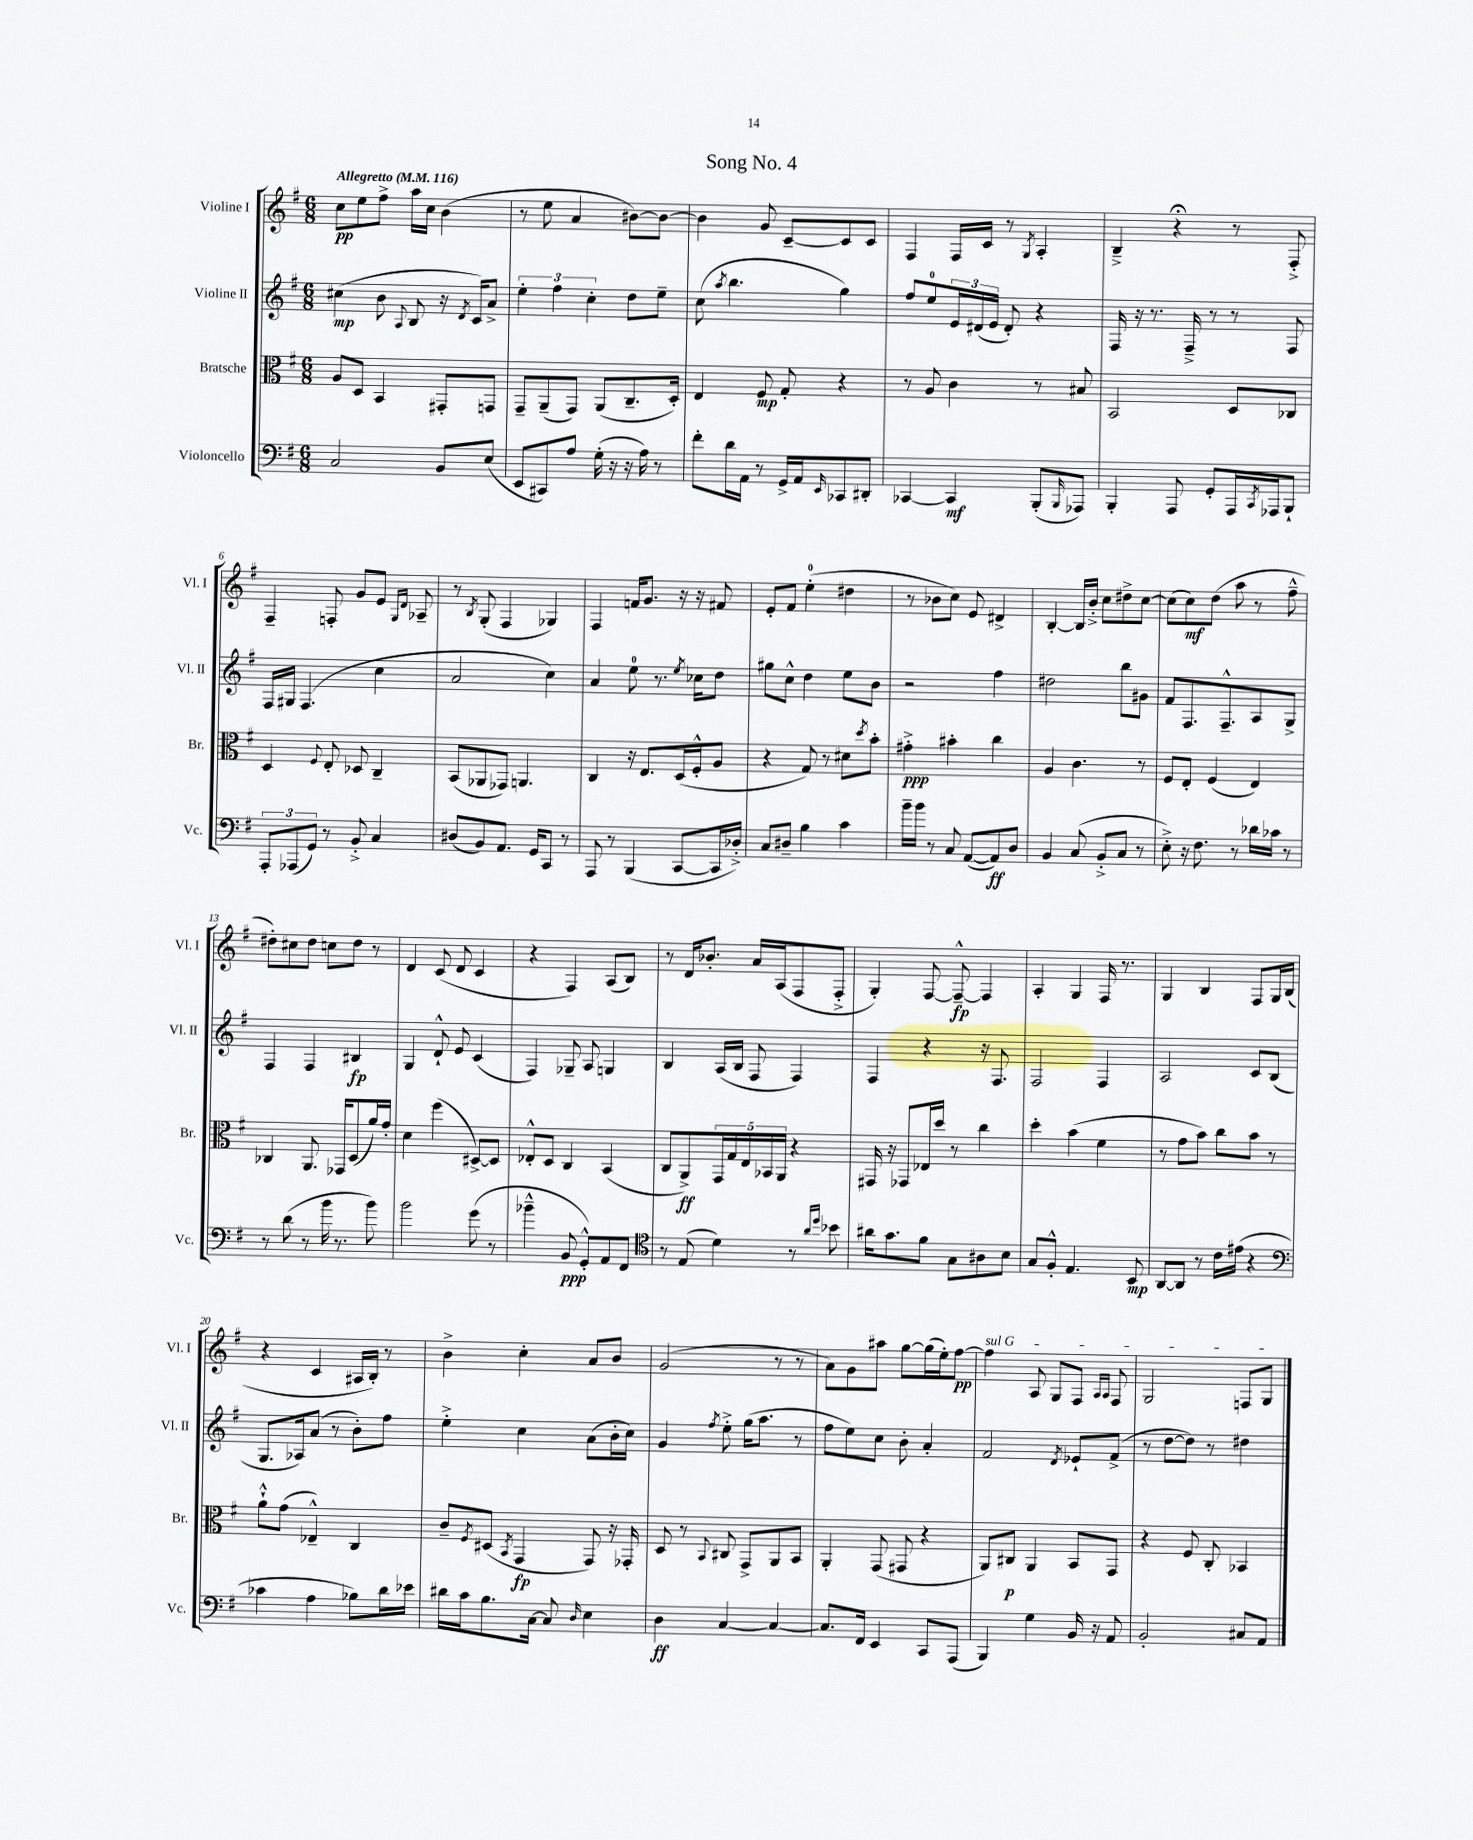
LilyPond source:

\header { title = "Song No. 4" }
<<
\new StaffGroup <<
\new Staff = "s0" \with { instrumentName = "Violine I" shortInstrumentName = "Vl. I" } {
    \clef treble \key g \major \numericTimeSignature \time 6/8 \tempo "Allegretto" 4 = 116
    c''8\pp e''8 fis''8-> a''16 c''16 b'4( |
    r8 e''8 a'4 bis'8~) bis'8~ |
    bis'4 g'8 c'8~-- c'8 c'8 |
    fis4 fis16 c'16 r8 \acciaccatura { g8 } a4-. |
    b4---> r4\fermata r8 fis8-.-> |
    fis4-- f8-. g'8 e'8 \grace { g16 d'16 } aes8-- |
    r8 \acciaccatura { b8 } g8-.( fis4 ges4) |
    fis4 f'16 g'8. r16 r16 fis'8 |
    e'8-. fis'8 e''4-0-.( dis''4 |
    r8 bes'8 c''8) e'8 dis'4-> |
    b4~-. b16 b'16-.-> c''8 dis''8-> c''8~ |
    c''8( c''8\mf) d''8( a''8 r8 fis''8---^ |
    dis''8-.) cis''8 dis''8 c''8 dis''8 r8 |
    d'4 c'8( d'8 c'4 |
    r4 fis4) a8( b8) |
    r8 d'16 bes'8.-. a'16 a16( fis8 fis8-.-> |
    g4-.) fis8~ fis8~---^\fp fis4 |
    a4-. g4 fis16 r8. |
    g4 b4 fis8 g16 b16( |
    r4 c'4 ais16 b16-.) r8 |
    b'4-> c''4-. a'8 b'8 |
    g'2( r8 r8 |
    a'8) g'8 ais''8 g''8~ g''16( e''16-.) fis''8~\pp |
    \once \override TextSpanner.bound-details.left.text = \markup { \italic "sul G" } fis''4\startTextSpan a8 g8 fis8 \grace { a16 a16 } fis8 |
    g2 f8 g8\stopTextSpan \bar "|." |
}
\new Staff = "s1" \with { instrumentName = "Violine II" shortInstrumentName = "Vl. II" } {
    \clef treble \key g \major \numericTimeSignature \time 6/8
    cis''4\mp( b'8 \appoggiatura { a8 } b8 r16 \acciaccatura { d'8 } c'16) a'8-> |
    \tuplet 3/2 { e''4-. fis''4 c''4-. } d''8 e''8-- |
    c''8( \acciaccatura { a''8 } b''4. g''4) |
    fis''8 e''8-0 \tuplet 3/2 { e'16 dis'16( e'16 } dis'8-.) r4 |
    fis16 r16 r8. fis16---> r8 r8 fis8 |
    fis16 gis16 fis4.( c''4 |
    a'2 c''4) |
    a'4 e''8-0 r8. \acciaccatura { e''8 } ces''16 d''8 |
    gis''8 c''8-^ d''4 e''8 b'8 |
    r2 fis''4 |
    dis''2 b''8 gis'8 |
    fis'8 fis8. fis8.---^ a8 g8-> |
    fis4 fis4 bis4\fp |
    g4 d'8-!-^ e'8 c'4( |
    fis4) ges8-- a8 g4 |
    b4 a16( b16 fis8 fis4) |
    fis4 r4 r16 fis8. |
    fis2 fis4 |
    a2 c'8 b8( |
    g8. aes16) a'8( r8 b'8-.) fis''8 |
    e''4-.-> c''4 a'8( b'16-. c''16) |
    g'4 \acciaccatura { fis''8 } e''8-.-> g''16( a''8. r8 |
    fis''8 e''8) c''8 b'8-. a'4-. |
    fis'2 \acciaccatura { d'8 } ees'8-! fis'8->( |
    r8 d''8~ d''8) r8 dis''4 \bar "|." |
}
\new Staff = "s2" \with { instrumentName = "Bratsche" shortInstrumentName = "Br." } {
    \clef alto \key g \major \numericTimeSignature \time 6/8
    a8 d8 b,4 gis,8-. g,8 |
    g,8-- a,8--( g,8) a,8( c8.-- d16-.) |
    e4 fis8\mp g8-. r4 |
    r8 a8 c'4 r8 bis8 |
    b,2 d8 ces8 |
    d4 \appoggiatura { fis8 } e8-. des8 c4-- |
    b,8( aes,8 ges,8) a,4. |
    c4 r16 e8. d16( fis16-.-^ a8 |
    r4 g8) r8 dis'8 \acciaccatura { d''8 } b'8-. |
    gis'4-.->\ppp bis'4-. c''4 |
    a4 c'4. r8 |
    fis8 e8-. fis4( e4) |
    ces4 a,8. ges,16 d8( a'16) g'16-. |
    d'4 fis''4( dis8~->) dis8 |
    ees8-.-^ d8 c4 b,4( |
    c8 a,8->\ff) \tuplet 5/4 { g,16 g16 e16 bes,16 a,16 } r4 |
    gis,16 r16 ges,8 ees16 d''16 r8 c''4 |
    d''4-. b'4( fis'4 |
    r8 g'8 b'8) c''8 b'8 r8 |
    a'8-!-^ g'8( ees4---^) c4 |
    c'8-- \acciaccatura { fis8 } dis8( \acciaccatura { b,8 } g,4\fp g,8) r16 ges,16-. |
    d8 r8 \appoggiatura { b,8 } cis8 g,8-> a,8 b,8 |
    a,4-. g,8( gis,8 r4 |
    a,8) cis8\p a,4 b,8 g,8 |
    r4 fis8 c8-. bes,4 \bar "|." |
}
\new Staff = "s3" \with { instrumentName = "Violoncello" shortInstrumentName = "Vc." } {
    \clef bass \key g \major \numericTimeSignature \time 6/8
    c2 b,8 e8( |
    e,8 cis,8) a8 g16-.( r16 r16 a16) r8 |
    fis'8-. d'16 a,16 r8 g,16-> a,16 \grace { e,16 } ces,8 dis,8-. |
    ces,4~ ces,4\mf b,,8-.( \grace { b,,16 } aes,,8) |
    b,,4-. a,,8 g,8-. a,,16 \acciaccatura { c,8 } aes,,16 b,,8-! |
    \tuplet 3/2 { a,,8-. aes,,8( g,8) } r8 b,8-.-> c4 |
    dis8( b,8) a,8. g,16 c,8 r8 |
    a,,8 r8 b,,4( c,8~ c,16 des16-.->) |
    c8 dis8-- b4 c'4 |
    b'16-- b'16 r8 c8 a,8~( a,8\ff) d8 |
    b,4 c8( b,8-.-> c8 r8 |
    e8-.->) r16 fis8. r8 des'16 ces'16 r8 |
    r8 d'8( r8 b'16 r8. b'8) |
    b'2 g'8( r8 |
    bes'4---^ b,8\ppp g,8-.-^) a,8 fis,8 |
    \clef tenor r8 e8( d'4) r8 \grace { a'16 d''16 } bes'8 |
    ais'16 g'8. fis'8 g8 ais8 b8 |
    g8 fis8-.-^ e4. b,8\mp |
    a,8~ a,8 r8 c'16 eis'16( r4 |
    \clef bass ces'4 a4 bes8) d'16 ees'16 |
    dis'16 c'16 b8. c16~ c8 \grace { d16 } e4 |
    d4\ff c4~ c4~ |
    c8. fis,16 e,4 c,8 a,,8( |
    b,,4) g4 b,16 r16 a,8 |
    b,2-. cis8 a,8 \bar "|." |
}
>>
>>
